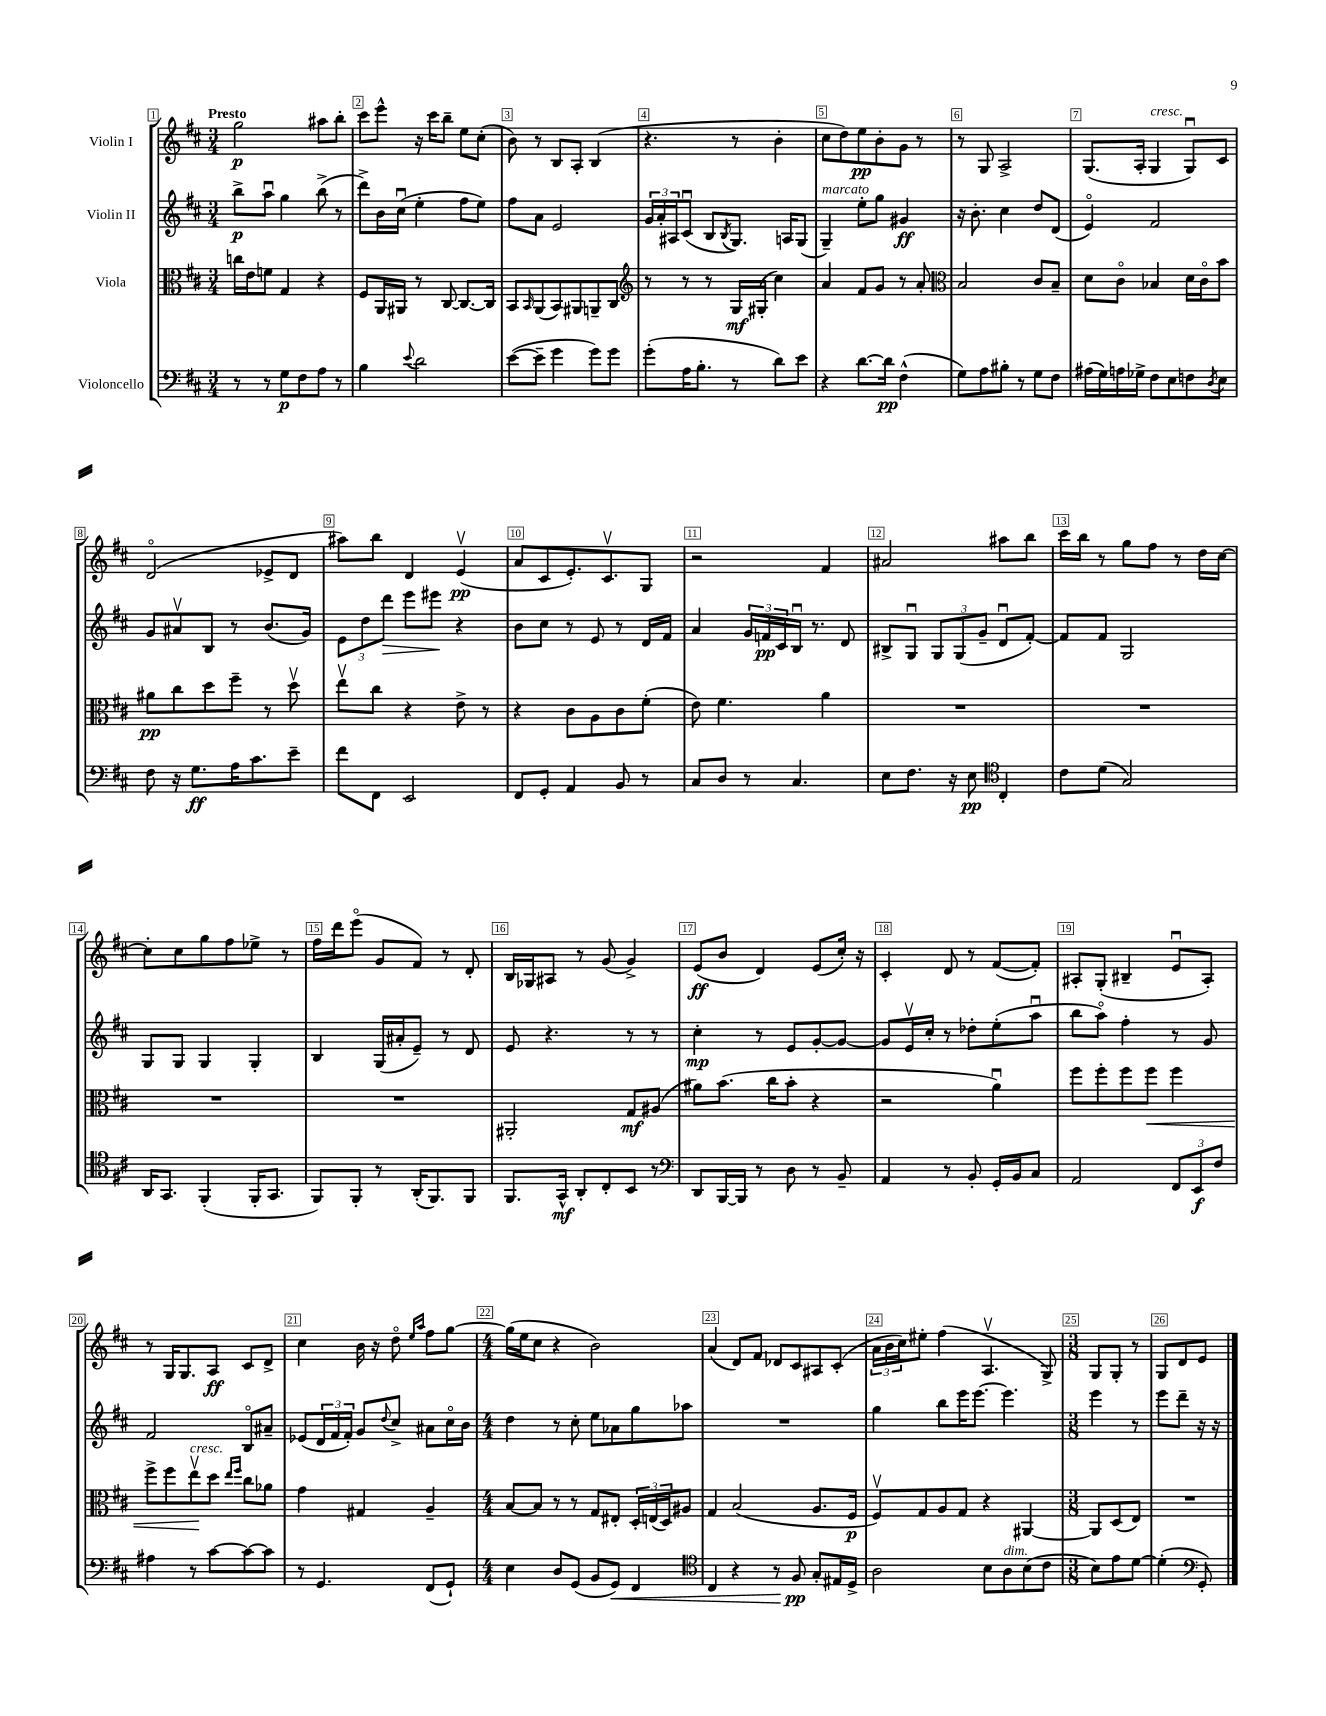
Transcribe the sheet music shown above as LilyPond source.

<<
\new StaffGroup <<
\new Staff = "s0" \with { instrumentName = "Violin I" } {
    \clef treble \key d \major \numericTimeSignature \time 3/4 \tempo "Presto"
    g''2\p ais''8 b''8-. |
    cis'''8 e'''8-^ r16 cis'''16 b''8-- e''8 cis''8-.( |
    b'8) r8 b8 a8-. b4( |
    r4. r8 b'4-. |
    cis''8 d''8) e''8\pp b'8-. g'8 r8 |
    r8 g8 a2-> |
    g8.( a16-. g4^\markup { \italic "cresc." } g8\downbow) cis'8 |
    d'2\flageolet( ees'8-> d'8 |
    ais''8) b''8 d'4 e'4\upbow\pp( |
    a'8 cis'8 e'8.-.) cis'8.\upbow g8 |
    r2 fis'4 |
    ais'2 ais''8 b''8 |
    cis'''16 b''16 r8 g''8 fis''8 r8 d''16 cis''16~ |
    cis''8-. cis''8 g''8 fis''8 ees''8-> r8 |
    fis''16 d'''16 e'''8\flageolet( g'8 fis'8) r8 d'8-. |
    b16 ges16 ais8 r8 g'8( g'4->) |
    e'8\ff( b'8 d'4) e'8( cis''16-.) r16 |
    cis'4-. d'8 r8 fis'8~( fis'8-.) |
    ais8-. g8-.( bis4-- e'8\downbow ais8-.) |
    r8 g16 g8. a8\ff cis'8 d'8-> |
    cis''4 b'16 r16 d''8\flageolet \grace { e''16 a''16 } fis''8 g''8~ |
    \numericTimeSignature \time 4/4 g''16( e''16 cis''8 r4 b'2) |
    a'4( d'8) fis'8 des'8 cis'8 ais8 cis'8-.( |
    \tuplet 3/2 { a'16 b'16 cis''16) } eis''8-. fis''4( a4.\upbow g8->) |
    \numericTimeSignature \time 3/8 g8 g8-. r8 |
    g8 d'8 e'8 \bar "|." |
}
\new Staff = "s1" \with { instrumentName = "Violin II" } {
    \clef treble \key d \major \numericTimeSignature \time 3/4
    b''8->\p a''8\downbow g''4 b''8->( r8 |
    d'''8->) b'16 cis''16\downbow( e''4-. fis''8 e''8) |
    fis''8 a'8 e'2 |
    \tuplet 3/2 { g'16 a'16-. ais16 } cis'8\downbow( b8 \acciaccatura { b8 } g8.) a16 g8( |
    g4--^\markup { \italic "marcato" }) e''8-. g''8 gis'4\ff |
    r16 b'8.-. cis''4 d''8 d'8( |
    e'4\flageolet) fis'2 |
    g'8 ais'8\upbow b8 r8 b'8.( g'16) |
    \tuplet 3/2 { e'8 d''8 d'''8\> } e'''8 eis'''8\! r4 |
    b'8 cis''8 r8 e'8 r8 d'16 fis'16 |
    a'4 \tuplet 3/2 { g'16 f'16\pp cis'16 } b16\downbow r8. d'8 |
    bis8-> g8\downbow \tuplet 3/2 { g8 g8( g'8-- } d'8\downbow fis'8~-.) |
    fis'8 fis'8 g2 |
    g8 g8 g4 g4-. |
    b4 g16( ais'16-. e'8--) r8 d'8 |
    e'8 r4. r8 r8 |
    cis''4-.\mp r8 e'8 g'8~-. g'8~ |
    g'8 e'16\upbow cis''16-. r8 des''8-. e''8-.( a''8\downbow |
    b''8 a''8\flageolet) fis''4-. r8 g'8 |
    fis'2 b8\flageolet ais'8-- |
    ees'8( \tuplet 3/2 { d'16 fis'16 fis'16-.) } g'8 \appoggiatura { d''8 } cis''8-> ais'8 cis''16\flageolet b'16 |
    \numericTimeSignature \time 4/4 d''4 r8 cis''8-. e''8 aes'8 g''8 aes''8 |
    R1 |
    g''4 b''8 e'''16 e'''8.~ e'''4. |
    \numericTimeSignature \time 3/8 e'''4 r8 |
    e'''8 d'''8-- r16 r16 \bar "|." |
}
\new Staff = "s2" \with { instrumentName = "Viola" } {
    \clef alto \key d \major \numericTimeSignature \time 3/4
    c''16 e'16 f'8 g4 r4 |
    fis8 a,16 ais,16 r8 cis8~ cis8.~ cis16 |
    b,8 \grace { b,16 } a,8( b,8) ais,8 a,8-- cis8 |
    \clef treble r8 r8 r8 g16\mf gis16-.( cis''4) |
    a'4 fis'8 g'8 r8 a'8-. |
    \clef alto b2 cis'8 b8-- |
    d'8 cis'8\flageolet bes4 d'16 cis'16\flageolet b'8 |
    ais'8\pp cis''8 d''8 fis''8-- r8 d''8\upbow |
    e''8\upbow cis''8 r4 e'8-> r8 |
    r4 cis'8 a8 cis'8 fis'8-.( |
    e'8) fis'4. a'4 |
    R2. |
    R2. |
    R2. |
    R2. |
    ais,2-. g8\mf ais8( |
    ais'8) b'8.( cis''16 b'8-. r4 |
    r2 a'4\downbow) |
    fis''8 fis''8-. fis''8 fis''8\< fis''4 |
    fis''8-> fis''8 e''8\upbow\!^\markup { \italic "cresc." } d''8 \grace { e''16 fis''16 } cis''8 aes'8 |
    g'4 gis4 a4-- |
    \numericTimeSignature \time 4/4 b8~ b8 r8 r8 g8 eis8-. \tuplet 3/2 { d16-. e16( d16) } ais8 |
    g4 b2( a8. fis16\p |
    fis8\upbow) g8 a8 g8 r4 ais,4~ |
    \numericTimeSignature \time 3/8 ais,8 d8( e8) |
    R4. \bar "|." |
}
\new Staff = "s3" \with { instrumentName = "Violoncello" } {
    \clef bass \key d \major \numericTimeSignature \time 3/4
    r8 r8 g8\p fis8 a8 r8 |
    b4 \appoggiatura { e'8 } d'2 |
    e'8~( e'8-- g'4 g'8) g'8 |
    g'8-.( a16 b8.-. r8 d'8) e'8 |
    r4 d'8.~ d'16\pp fis4-^( |
    g8) a8 bis8-. r8 g8 fis8 |
    ais16( g16) a16 ges16-> fis8 e8 f8 \acciaccatura { d8 } e8 |
    fis8 r16 g8.\ff a16 cis'8. e'8-- |
    fis'8 fis,8 e,2 |
    fis,8 g,8-. a,4 b,8 r8 |
    cis8 d8 r8 cis4. |
    e8 fis8. r16 e8\pp \clef tenor cis4-. |
    cis'8 d'8( g2) |
    a,16 g,8. fis,4-.( fis,16-. g,8. |
    fis,8) fis,8-. r8 a,16-.( fis,8.) fis,8 |
    fis,8. g,16-^\mf a,8-. cis8-. b,8 r8 |
    \clef bass d,8 b,,16~ b,,16 r8 d8 r8 b,8-- |
    a,4 r8 b,8-. g,16-. b,16 cis8 |
    a,2 \tuplet 3/2 { fis,8 e,8\f fis8 } |
    ais4 r8 cis'8~ cis'8~ cis'8 |
    r8 g,4. fis,8( g,8-!) |
    \numericTimeSignature \time 4/4 e4 d8 g,8( b,8 g,8\<) fis,4 |
    \clef tenor cis4 r4 r8 fis8\pp\! g8-. eis16 d16-> |
    a2 b8 a8^\markup { \italic "dim." } b8( cis'8 |
    \numericTimeSignature \time 3/8 b8) e'8 d'8~ |
    d'4-.( \clef bass g,8-.) \bar "|." |
}
>>
>>
\layout { \context { \Score \override BarNumber.break-visibility = ##(#f #t #t) barNumberVisibility = #all-bar-numbers-visible \override BarNumber.stencil = #(make-stencil-boxer 0.1 0.3 ly:text-interface::print) } }
